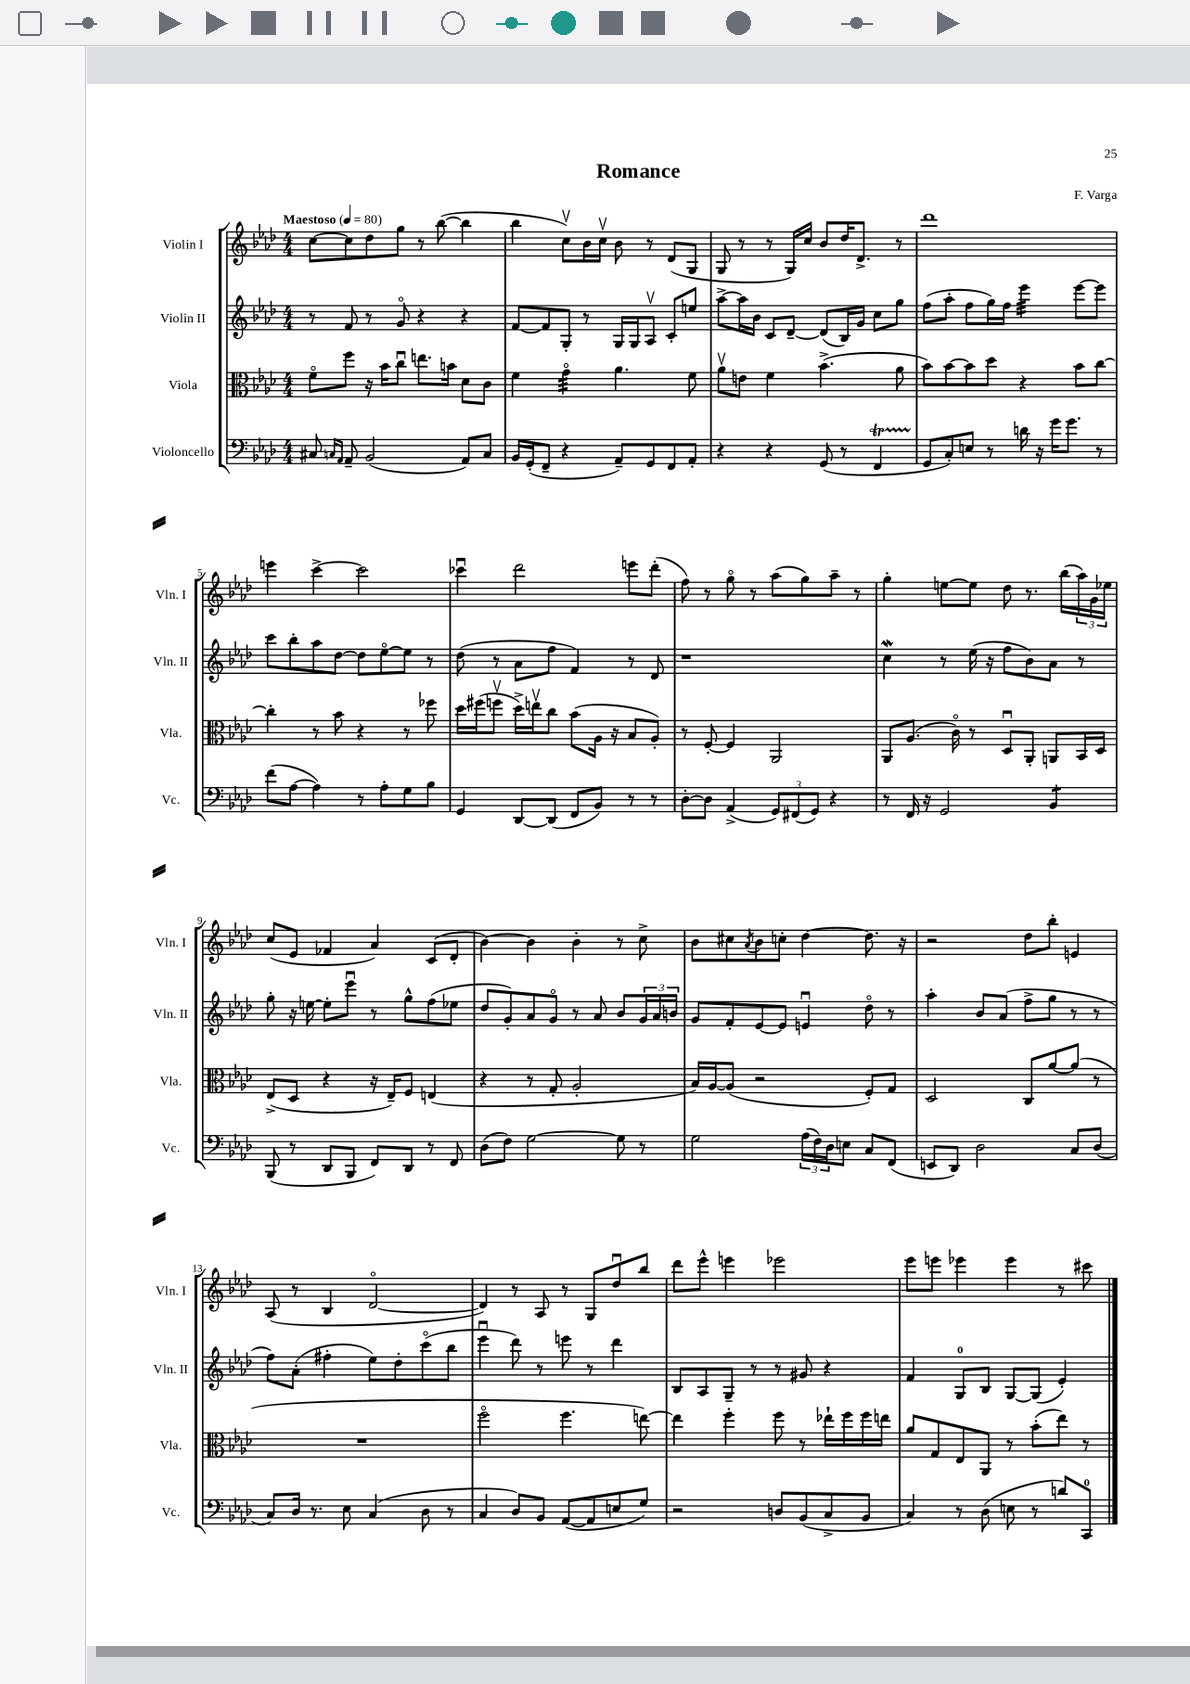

**kern	**kern	**kern	**kern
*staff4	*staff3	*staff2	*staff1
*clefF4	*clefC3	*clefG2	*clefG2
*k[b-e-a-d-]	*k[b-e-a-d-]	*k[b-e-a-d-]	*k[b-e-a-d-]
*M4/4	*M4/4	*M4/4	*M4/4
*MM80	*MM80	*MM80	*MM80
8C#	8fo	8r	[8cc
16qqC	.	.	.
16qqAA-	.	.	.
8AA-~	8ff	8f	8cc]
(2BB-	16r	8r	8dd-
.	16b-	.	.
.	8ccu	8go	8gg
.	8.ee	4r	8r
.	.	.	([8bb-
.	16b	.	.
8AA-)	8d-	4r	4bb-]
8C	8c	.	.
=	=	=	=
16BB-	4f	[8f	4bb-
(16GG'	.	.	.
8FF~	.	8f]	.
4r	4go	8G'	8ccv)
.	.	8r	16b-
.	.	.	16ccv
8AA-~)	4.a-	16G	8b-
.	.	16G	.
8GG	.	8A-v	8r
8FF	.	8c'	(8d-
8AA-'	8f	8ee	8G
=	=	=	=
4r	8a-v	[8aa-^	8G
.	8e	16aa-]	8r
.	.	16b-	.
4r	4f	8c	8r
.	.	[8d-~	16G)
.	.	.	16cc
(8GG	(4.b-^	(8d-]	8b-
8r	.	16B-)	16dd-
.	.	16g	8.d-^
4FF	.	8cc	.
.	8a-	8gg	8r
=	=	=	=
8GG	8b-)	(8ff	1ddd-
8C')	[8b-	8aa-'	.
8E	8b-]	8ff	.
8r	8dd-	16gg)	.
.	.	16ff	.
16d	4r	4eee-	.
16r	.	.	.
16g	.	.	.
8.g	.	.	.
.	8b-	[8eee-	.
8r	[8cc	8eee-]	.
=	=	=	=
(8f	4cc']	8ccc	4eee
[8A-	.	8bb-'	.
4A-])	8r	8aa-	[4ccc^
.	8b-	[8dd-	.
8r	4r	8dd-]	2ccc]
8A-'	.	[8ee-o	.
8G	8r	8ee-]	.
8B-	8ff-	8r	.
=	=	=	=
4GG	16dd-	(8dd-	4ccc-u
.	(16ff#	.	.
.	8ffv	8r	.
[8DD-	16dd-^)	8a-	2ddd-
.	16eev	.	.
(8DD-]	8cc	8ff	.
8FF	(8b-	4f)	.
8BB-)	16A-	.	.
.	16r	.	.
8r	8B-	8r	8eee
8r	8A-')	8d-	(8ddd-'
=	=	=	=
[8D-'	8r	1r	8ff)
8D-]	[8F'	.	8r
(4AA-^	4F]	.	8ggo
.	.	.	8r
12GG)	2AA-	.	(8aa-
(12FF#	.	.	.
.	.	.	8gg)
12GG)	.	.	.
4r	.	.	8aa-~
.	.	.	8r
=	=	=	=
8r	8AA-	4cc	4gg'
16FF	(8.A-	.	.
16r	.	.	.
2GG	.	8r	[8ee
.	16co)	.	.
.	8r	(16ee-	8ee]
.	.	16r	.
.	8D-u	8ff	8dd-
.	8AA-'	8b-)	8.r
4BB-	8AA	8a-	.
.	.	.	(16bb-
.	16BB-	8r	24aa-)
.	.	.	24g
.	16D-	.	.
.	.	.	24ee-
=	=	=	=
(8BBB-	(8E-^	8gg'	(8cc
8r	8D-	16r	8e-
.	.	[16ee	.
8DD-	4r	8ee']	4f-
8BBB-	.	8eee-u	.
8FF)	16r	8r	4a-)
.	16E-~)	.	.
8DD-	8F	8gg^^	.
8r	(4E	(8ff	(8c
8FF	.	8ee-	8d-'
=	=	=	=
(8D-	4r	8dd-	[4b-)
8F)	.	8g')	.
[2G	8r	8a-	4b-]
.	8G'	8go	.
.	2A-'	8r	4b-'
.	.	8a-	.
8G]	.	8b-	8r
8r	.	24g	8cc^
.	.	24a-	.
.	.	24b	.
=	=	=	=
2G	16B-)	8g	8b-
.	[16A-	.	.
.	(8A-]	8f'	8cc#
.	.	.	8qa-
.	2r	[8e-	8b-
.	.	8e-]	8cc'
(24A-	.	4eu	[4dd-
24F)	.	.	.
24D-	.	.	.
8E	.	.	.
8C	8F')	8dd-o	8.dd-]
(8FF	8G	8r	.
.	.	.	16r
=	=	=	=
8EE	2D-	4aa-'	2r
8DD-)	.	.	.
2D-	.	8b-	.
.	.	(8a-	.
.	8C	8ff^	8dd-
.	[8a-	8gg	8bb-'
8C	(8a-]	8r	4e
(8D-	8r	8r	.
=	=	=	=
8C)	1r	8ff)	(8A-
16D-	.	(8a-'	8r
8.r	.	.	.
.	.	4ff#'	4B-
8E-	.	.	.
(4C	.	8ee-)	[2d-o
.	.	8dd-'	.
8D-	.	(8ccco	.
8r	.	8bb-	.
=	=	=	=
4C	2ffo	4eee-u	4d-])
8D-)	.	8ddd-)	8r
8BB-	.	8r	8A-
([8AA-	4.ff	8eee	8r
8AA-]	.	8r	8G
8E	.	4ddd-	8dd-u
8G)	[8ee)	.	8bb-
=	=	=	=
2r	4ee]	8B-	8ddd-
.	.	8A-	8eee-^^
.	4ff'	8G~	4eee
.	.	8r	.
8D	8ff	8r	2eee-
(8BB-	8r	8g#	.
8C^	16ee-`	4r	.
.	16ff	.	.
8BB-	16ff	.	.
.	16ee	.	.
=	=	=	=
4C)	8a-	4f	8eee-
.	8G	.	8eee
8r	8E-	8G	4eee-
(8D-	8AA-	8B-	.
8E	8r	[8G	4eee-
8r	(8b-'	(8G]	.
8d)	8ee-)	4e-')	8r
8CC	8r	.	8ccc#
==	==	==	==
*-	*-	*-	*-
